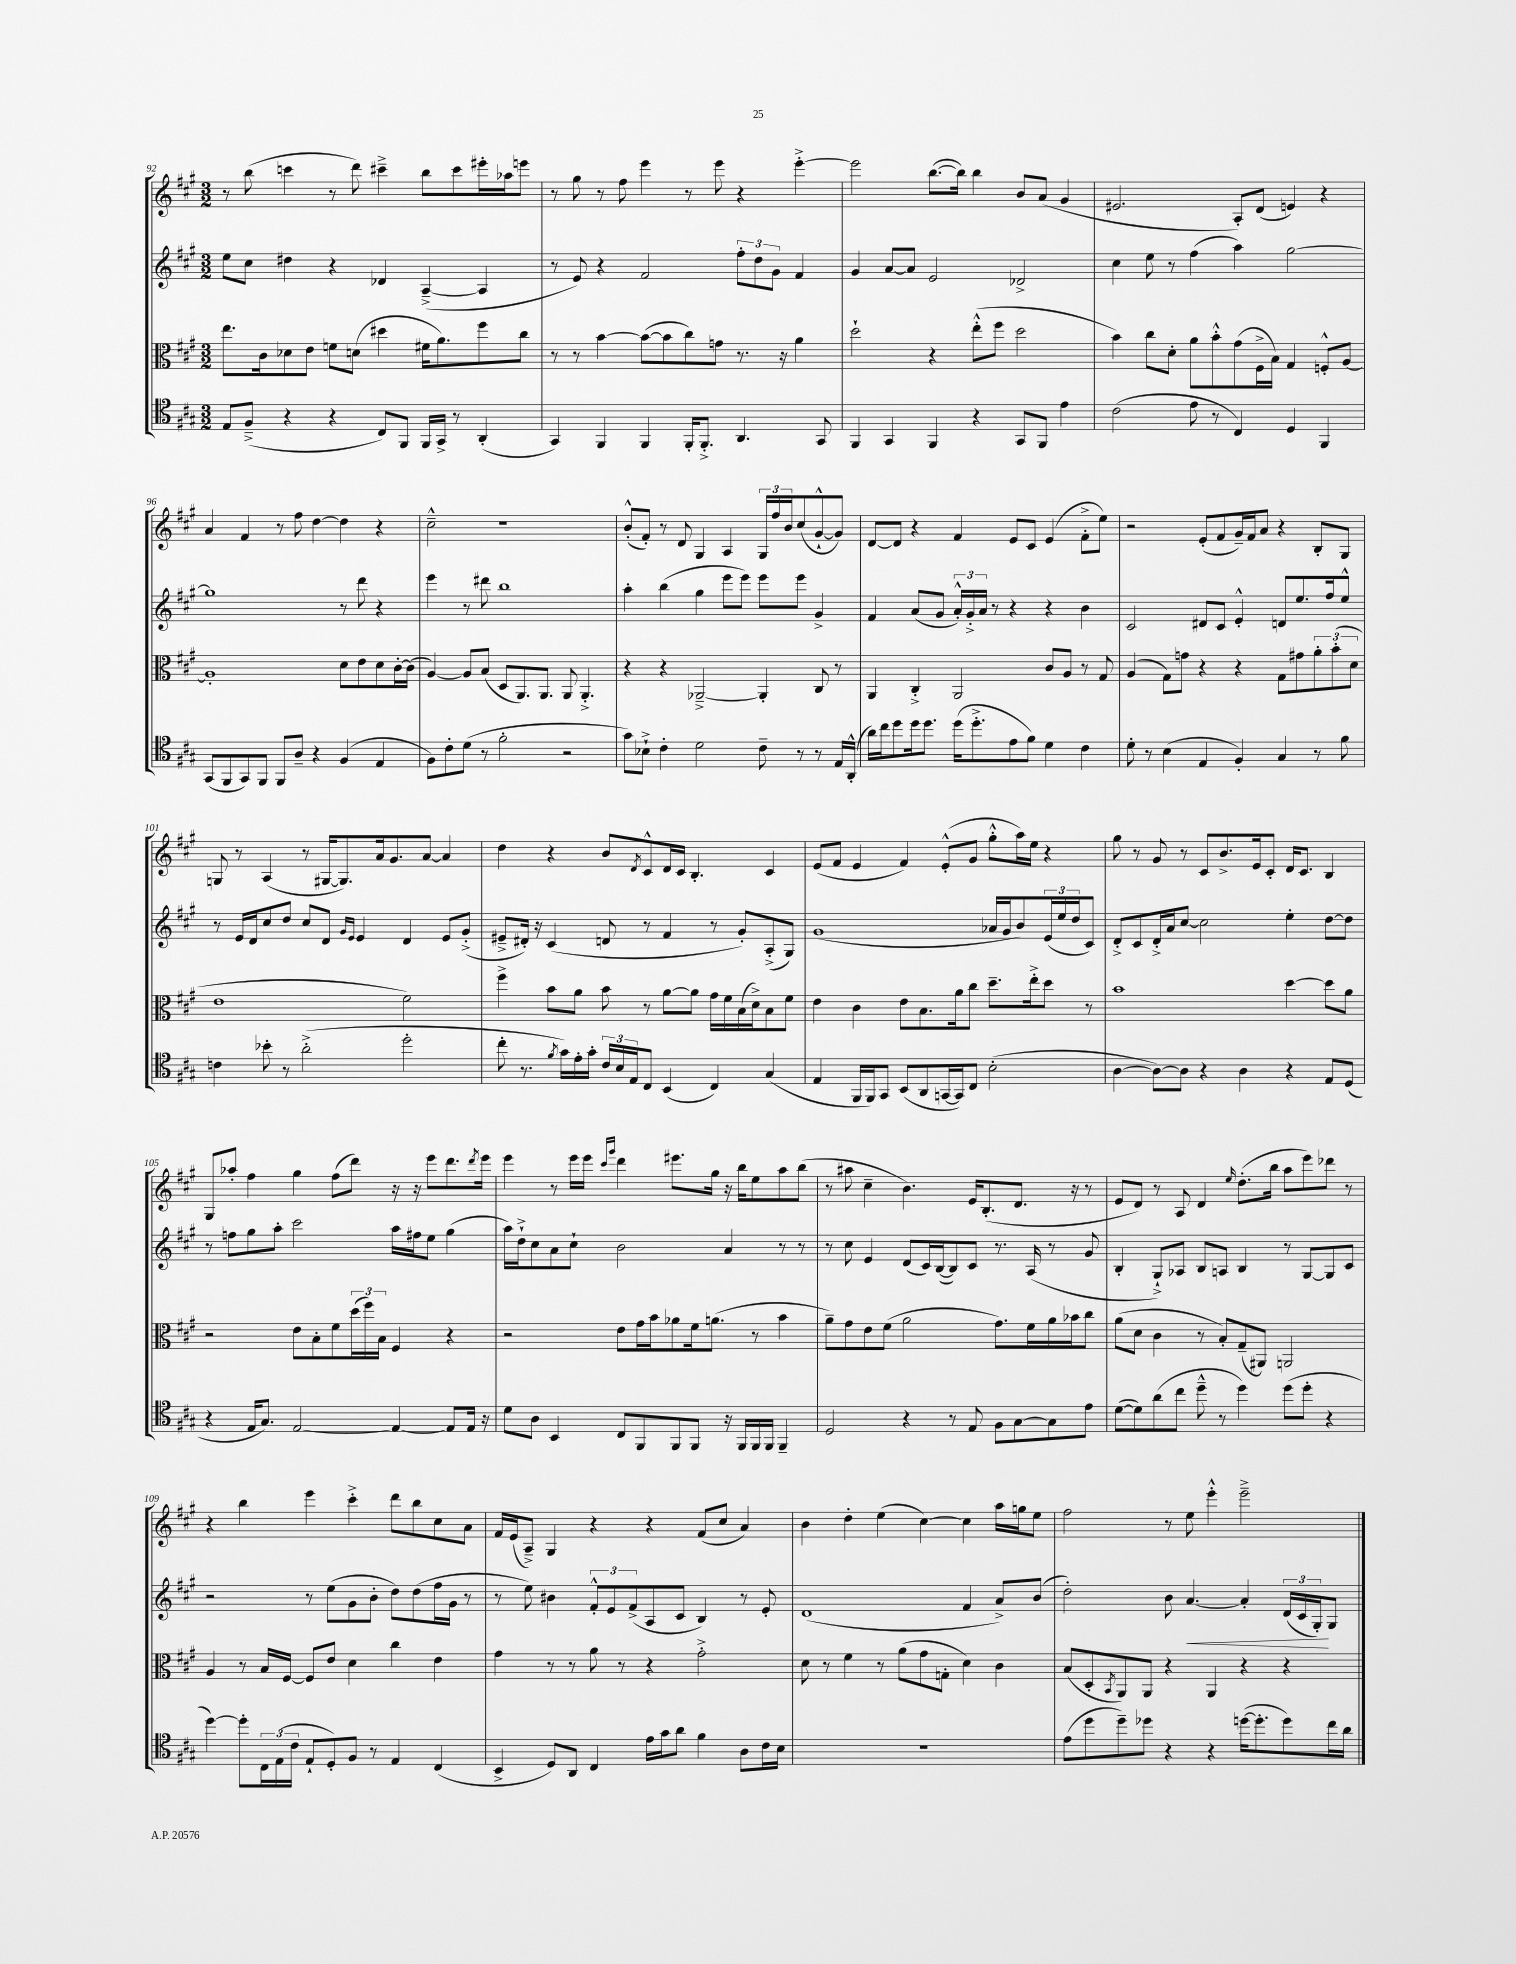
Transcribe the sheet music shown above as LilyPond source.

<<
\new StaffGroup <<
\new Staff = "s0" {
    \clef treble \key a \major \numericTimeSignature \time 3/2
    r8 b''8( c'''4 r8 d'''8) cis'''4---> b''8 cis'''8 eis'''16-. aes''16 e'''8 |
    r8 gis''8 r8 fis''8 e'''4 r8 e'''8 r4 e'''4~-.-> |
    e'''2 b''8.~( b''16) b''4 b'8 a'8( gis'4 |
    eis'2. a8-.) d'8( e'4) r4 |
    a'4 fis'4 r8 fis''8 d''4~ d''4 r4 |
    cis''2---^ r1 |
    b'8-.-^( fis'8-.) r8 d'8 gis4 a4 \tuplet 3/2 { gis16 fis''16 b'16 } cis''8( gis'8~-!-^ gis'8) |
    d'8~ d'8 r4 fis'4 e'8 cis'8 e'4( fis'8-.-> e''8) |
    r2 e'8-.( fis'8 gis'16--) fis'16 a'8 r4 b8-. gis8 |
    g8 r8 a4( r8 gis16~ gis8.) a'16 gis'8. a'8~ a'4 |
    d''4 r4 b'8 \acciaccatura { d'8 } cis'8-^ d'16 cis'16 b4.-. cis'4 |
    e'8( fis'8 e'4 fis'4) e'8-.-^( gis'8 gis''8-.-^ a''16) e''16 r4 |
    gis''8 r8 gis'8 r8 cis'8 b'8.-> e'16 cis'8-. d'16 cis'8. b4 |
    gis8 aes''8-. fis''4 gis''4 fis''8( d'''8) r16 r16 e'''8 d'''8. \acciaccatura { d'''8 } e'''16 |
    e'''4 r8 e'''16 e'''16 \grace { cis'''16 gis'''16 } d'''4 eis'''8. gis''16 r16 b''16 e''8 a''8 b''8( |
    r8 ais''8 cis''4-- b'4.) e'16 b8.-.( d'8. r16 r8 |
    e'8 d'8) r8 a8 d'4 \grace { e''16 } d''8.-.( b''16 a''8 e'''8) des'''8 r8 |
    r4 b''4 e'''4 cis'''4-.-> d'''8 b''8 cis''8 a'8 |
    fis'16 e'16( a8--->) gis4 r4 r4 fis'8( cis''8 a'4) |
    b'4 d''4-. e''4( cis''4~) cis''4 a''16 g''16 e''8 |
    fis''2 r8 e''8 e'''4-.-^ e'''2---> \bar "|." |
}
\new Staff = "s1" {
    \clef treble \key a \major \numericTimeSignature \time 3/2
    e''8 cis''8 dis''4 r4 des'4 a4~--->( a4 |
    r8 e'8) r4 fis'2 \tuplet 3/2 { fis''8-. d''8 gis'8 } fis'4 |
    gis'4 a'8~ a'8 e'2 des'2-> |
    cis''4 e''8 r8 fis''4( a''4) gis''2~ |
    gis''1 r8 d'''8 r4 |
    e'''4 r8 dis'''8 b''1 |
    a''4-. b''4( gis''4 e'''8 e'''8) e'''8 e'''8 gis'4-> |
    fis'4 a'8( gis'8 \tuplet 3/2 { a'16-.-^) gis'16-.-> a'16 } r8 r4 r4 b'4 |
    cis'2 dis'8 cis'8 e'4-.-^ d'8 e''8. fis''16 e''8-^ |
    r8 e'16 d'16 cis''8 d''8 cis''8 d'8 \grace { gis'16 e'16 } e'4 d'4 e'8 gis'8-.->( |
    eis'8---> dis'16-.) r16 cis'4( d'8 r8 fis'4 r8 gis'8-.) a8-.->( gis8) |
    gis'1( aes'16 gis'16 b'8) \tuplet 3/2 { e'16( e''16 d''16 } cis'8) |
    d'8-.-> cis'8 d'16-.-> a'16 cis''8~ cis''2 e''4-. d''8~ d''8 |
    r8 f''8 gis''8 a''8-. cis'''2 a''16 fis''16 e''8 gis''4( |
    a''16) d''16-!-> cis''8 a'8 cis''8-! b'2 a'4 r8 r8 |
    r8 cis''8 e'4 d'8( cis'16) b16~( b8) cis'8 r8. a16( r8 gis'8 |
    b4-. gis8-!->) aes8 b8 a8 b4 r8 gis8~ gis8 cis'8 |
    r2 r8 e''8( gis'8 b'8-. d''8) d''8( fis''16 gis'16 r8 |
    r8 e''8) bis'4 \tuplet 3/2 { fis'8-.-^ e'8 fis'8->( } a8 cis'8 b4) r8 e'8-. |
    d'1( fis'4 a'8->) b'8( |
    d''2-.) b'8 a'4.~\< a'4-. \tuplet 3/2 { d'16( cis'16 gis16-.\!) } gis8 \bar "|." |
}
\new Staff = "s2" {
    \clef alto \key a \major \numericTimeSignature \time 3/2
    e''8. cis'16 des'8 e'8 f'8 d'8( dis''4 fis'16 a'8.) fis''8 cis''8 |
    r8 r8 b'4~ b'8~( b'8 cis''8) g'8 r8. r16 a'4 |
    d''2-! r4 e''8-.-^( fis''8 d''2 |
    b'4) cis''8 d'8-. a'8 b'8-.-^ gis'8( fis16-> b16) gis4 f8-.-^ a8~ |
    a1-. d'8 e'8 d'8 cis'16~-. cis'16( |
    a4~) a8 b8( d8 a,8.) a,8. a,8 a,4.-.-> |
    r4 r4 aes,2~---> aes,4-. cis8 r8 |
    a,4 cis4-.-> a,2 cis'8 a8 r8 gis8 |
    a4( gis8) g'8 r4 r4 gis8 gis'8 \tuplet 3/2 { a'8-. b'8-.( d'8 } |
    e'1 fis'2) |
    fis''4-> b'8 a'8 b'8 r8 a'8~ a'8 gis'16 fis'16 b16( d'16->) b8 fis'8 |
    e'4 cis'4 e'8 b8. a'16 cis''8 d''8.-- e''16-.-> d''8 r8 |
    b'1 d''4~ d''8 a'8 |
    r2 e'8 b8-. fis'8 \tuplet 3/2 { d''16( fis''16) b16 } fis4 r4 |
    r2 e'8 gis'16 b'16 aes'8 fis'16 a'8.( r8 b'4 |
    a'8--) gis'8 e'8 fis'8( a'2 gis'8.) fis'16 a'16 bes'16 cis''8 |
    a'8( d'8 cis'4 r8 b8-.) gis8--( ais,8) a,2 |
    a4 r8 b16 fis16~ fis8 e'8 d'4 cis''4 e'4 |
    gis'4 r8 r8 a'8 r8 r4 gis'2-.-> |
    d'8 r8 fis'4 r8 a'8( gis'8 g8-. d'4) cis'4 |
    b8( d8-. \acciaccatura { b,8 } a,8) a,8 r4 a,4 r4 r4 \bar "|." |
}
\new Staff = "s3" {
    \clef tenor \key a \major \numericTimeSignature \time 3/2
    e8 fis8--->( r4 r4 cis8) fis,8 fis,16 gis,16-> r8 a,4-.( |
    gis,4) fis,4 fis,4 fis,16-. fis,8.-.-> a,4. gis,8 |
    fis,4 gis,4 fis,4 r4 gis,8 fis,8 e'4 |
    cis'2( e'8 r8 cis4) d4 fis,4 |
    gis,8( fis,8 gis,8) fis,8 fis,8 a8-- r4 fis4( e4 |
    fis8) cis'8-. d'8( r8 fis'2-. r2 |
    gis'8) bes8-!-> cis'4-. d'2 cis'8-- r8 r8 e16 a,16-.-^( |
    a'16) cis''16 d''8 d''16 d''8. d''16( d''8.-.-> e'8 fis'8) d'4 cis'4 |
    d'8-. r8 b4( e4 fis4-.) gis4 r8 fis'8 |
    c'4 bes'8-. r8 a'2-.->( d''2-. |
    cis''8-. r8. \acciaccatura { fis'8 } gis'16) e'16-. gis'16-. \tuplet 3/2 { cis'16 b16 e16 } cis8 b,4( cis4) gis4( |
    e4 fis,16 fis,16) gis,8 b,8( a,8 g,16~ g,16) cis8 b2-.( |
    a4~ a8~) a8 r4 a4 r4 e8 d8( |
    r4 e16 gis8.) e2~ e4~ e8 e16 r16 |
    d'8 a8 b,4 cis8 fis,8 fis,8 fis,8 r16 fis,16 fis,16 fis,16 fis,4-- |
    d2 r4 r8 e8 fis8 gis8~ gis8 e'8 |
    d'8~( d'8) a'8( cis''8 d''8---^ r8 d''4) d''8( d''8-. r4 |
    d''4~) d''8-. \tuplet 3/2 { cis16 e16( cis'16 } e8-! d8-.) fis8 r8 e4 cis4( |
    b,4-> d8) a,8 cis4 e'16 gis'16 a'8 fis'4 a8 cis'16 b16 |
    R1. |
    e'8( d''8 d''8--) des''8 r4 r4 d''16~( d''8.-. d''8) cis''16 a'16 \bar "|." |
}
>>
>>
\layout { \context { \Score currentBarNumber = #92 } }
